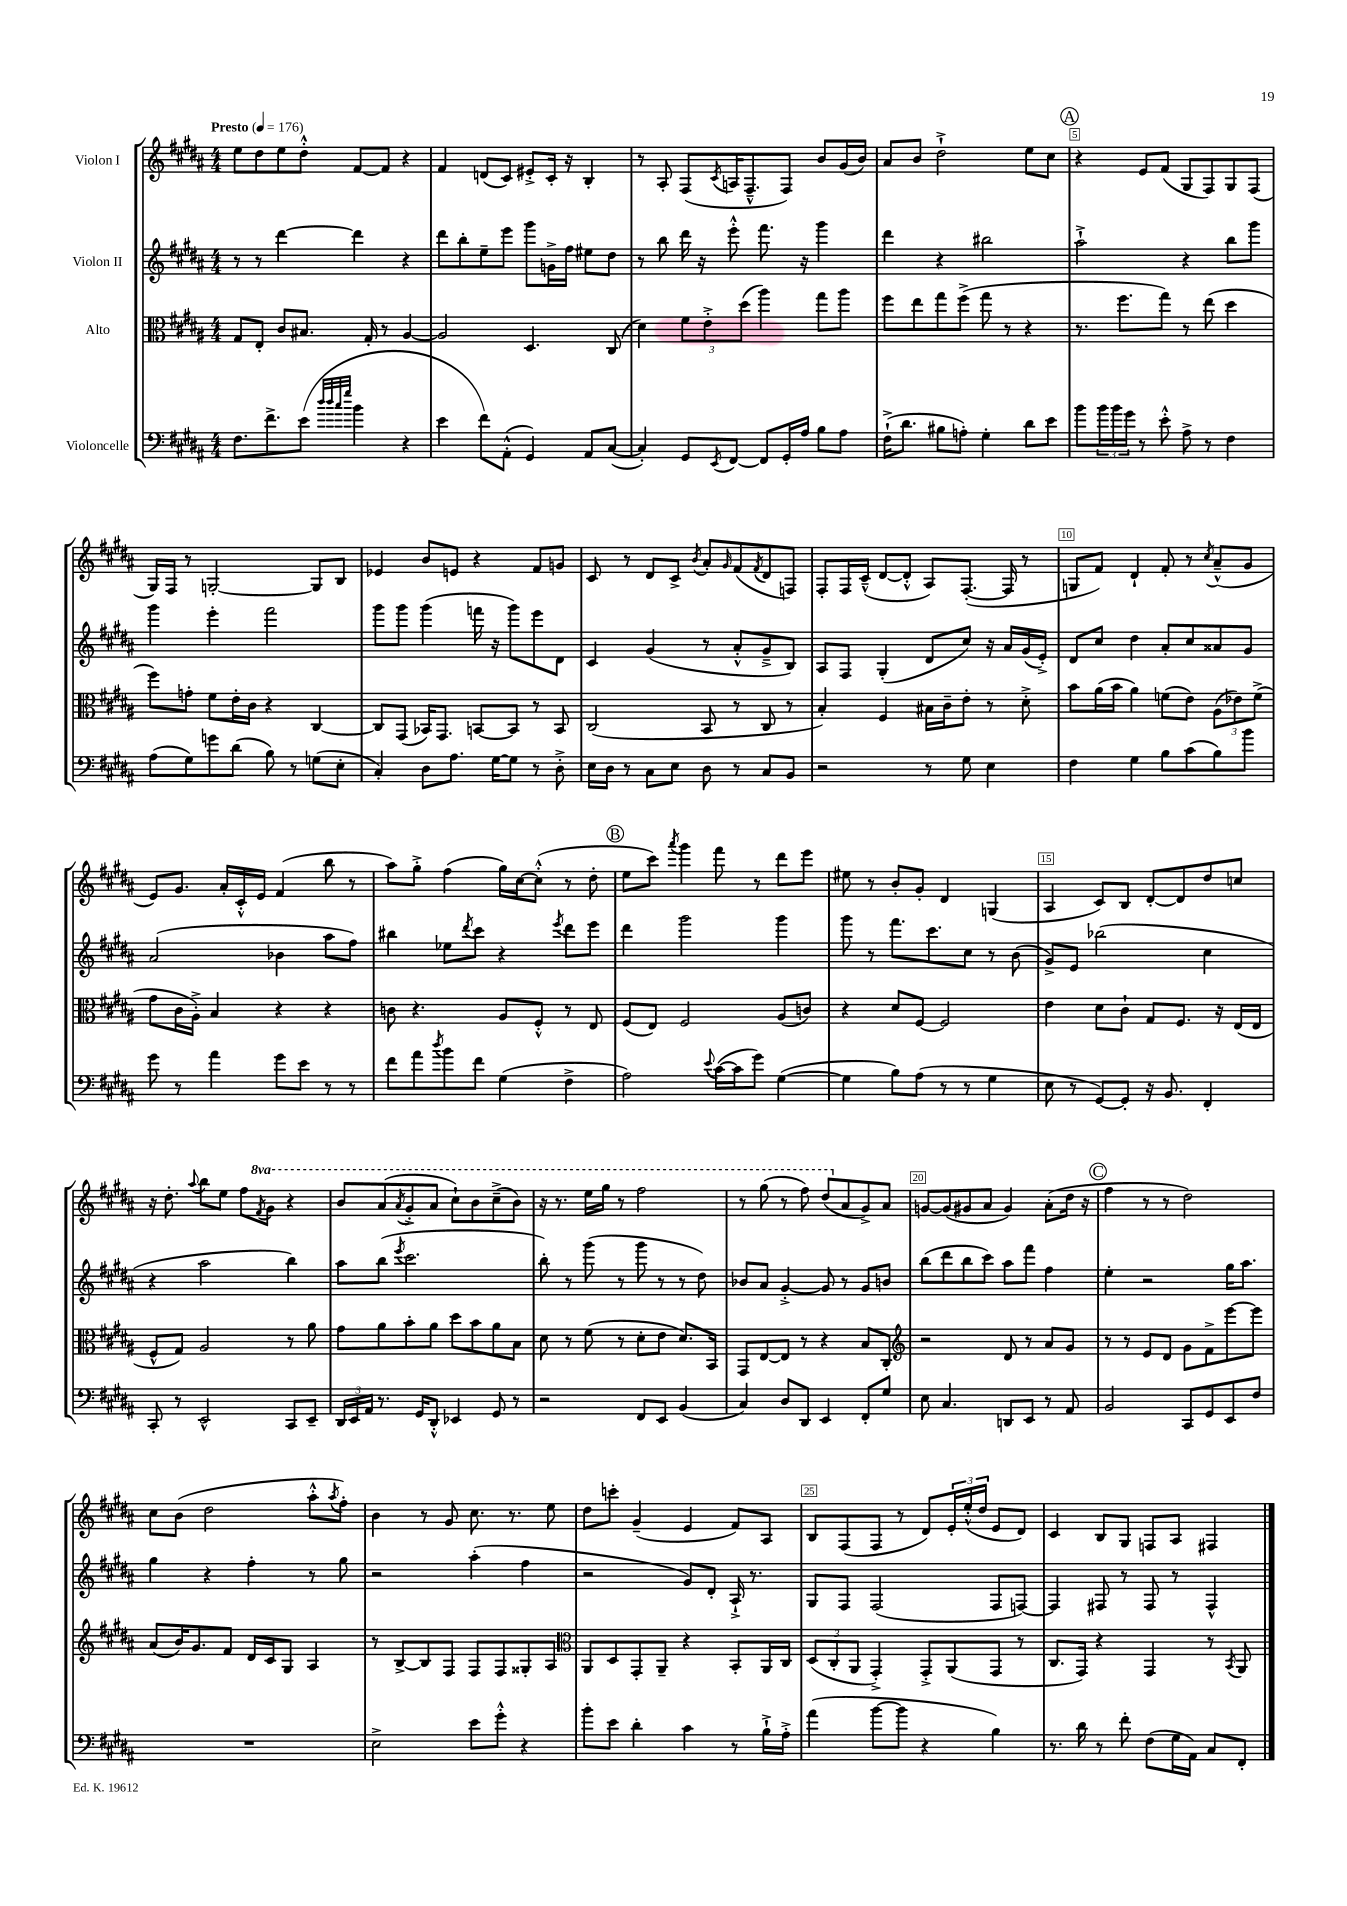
<<
\new StaffGroup <<
\new Staff = "s0" \with { instrumentName = "Violon I" } {
    \clef treble \key b \major \numericTimeSignature \time 4/4 \set Staff.ottavationMarkups = #ottavation-simple-ordinals \tempo "Presto" 4 = 176
    e''8 dis''8 e''8 dis''8-.-^ fis'8~ fis'8 r4 |
    fis'4 d'8( cis'8) eis'8-.-> cis'16-. r16 b4-. |
    r8 ais8-. fis8( \acciaccatura { cis'8 } a16 fis8.---^ fis8) b'8 gis'16( b'16) |
    ais'8 b'8 dis''2-!-> e''8 cis''8 |
    \mark \markup { \circle "A" } r4 e'8 fis'8( gis8 fis8) gis8 fis8( |
    gis16) fis16 r8 g2~-. g8 b8 |
    ees'4 b'8 e'8 r4 fis'8 g'8 |
    cis'8 r8 dis'8 cis'8-> \acciaccatura { b'8 } ais'8-. \grace { gis'16 } fis'8( \acciaccatura { fis'8 } dis'8 f8) |
    fis8-. fis16 cis'16---^( dis'8~ dis'8-.-^ ais8) fis8.~-.( fis16 r8 |
    g8 fis'8) dis'4-! fis'8-. r8 \acciaccatura { cis''8 } ais'8---^( gis'8 |
    e'8) gis'8. ais'16-. cis'16-.-^ e'16 fis'4( b''8 r8 |
    ais''8) gis''8-.-> fis''4( gis''16) cis''16~ cis''8-.-^( r8 dis''8-. |
    \mark \markup { \circle "B" } e''8 cis'''8) \acciaccatura { ais'''8 } gis'''4 fis'''8 r8 dis'''8 e'''8 |
    eis''8 r8 b'8-. gis'8-. dis'4 g4( |
    ais4 cis'8) b8 dis'8~-. dis'8 dis''8 c''8 |
    r16 dis''8.-. \appoggiatura { ais''8 } b''8 e''8 fis''8 \ottava #1 \acciaccatura { fis''8 } gis''8 r4 |
    b''8 ais''8( \acciaccatura { ais''8 } gis''8-.-> ais''8 cis'''8-!) b''8 cis'''8--->( b''8) |
    r16 r8. e'''16 gis'''16 r8 fis'''2 |
    r8 gis'''8( r8 fis'''8) dis'''8( \ottava #0 ais'8 gis'8->) ais'8 |
    g'8~ g'8( gis'8 ais'8 gis'4) ais'8-.( dis''16 r16 |
    \mark \markup { \circle "C" } fis''4 r8 r8 dis''2) |
    cis''8 b'8( dis''2 ais''8-.-^ \acciaccatura { ais''8 } fis''8-.) |
    b'4 r8 gis'8 cis''8. r8. e''8 |
    dis''8 c'''8-. gis'4--( e'4 fis'8) ais8 |
    b8 fis8( fis8 r8 dis'8) \tuplet 3/2 { e'16-. e''16-.-^( dis''16 } e'8 dis'8) |
    cis'4 b8 gis8 f8 ais8 fis4 \bar "|." |
}
\new Staff = "s1" \with { instrumentName = "Violon II" } {
    \clef treble \key b \major \numericTimeSignature \time 4/4
    r8 r8 dis'''4~ dis'''4 r4 |
    dis'''8 b''8-. e''8-- e'''8 gis'''8 g'16-> fis''16 eis''8 dis''8 |
    r8 b''8 dis'''16 r16 e'''8-.-^ fis'''8. r16 gis'''4 |
    dis'''4 r4 bis''2 |
    \mark \markup { \circle "A" } ais''2-!-> r4 b''8 gis'''8 |
    gis'''4 e'''4-. fis'''2 |
    gis'''8 gis'''8 gis'''4( f'''16 r16 gis'''8) e'''8 dis'8 |
    cis'4 gis'4( r8 ais'8-.-^ gis'8---> b8) |
    ais8 fis8 gis4-.( dis'8 cis''8) r16 ais'16 gis'16( e'16-.->) |
    dis'8 cis''8 dis''4 ais'8-. cis''8 aisis'8 gis'8 |
    ais'2( bes'4 ais''8 fis''8) |
    bis''4 ees''8 \acciaccatura { dis'''8 } cis'''8 r4 \acciaccatura { e'''8 } dis'''8 e'''8 |
    \mark \markup { \circle "B" } dis'''4 gis'''2 gis'''4 |
    gis'''8 r8 fis'''8. cis'''8. cis''8 r8 b'8( |
    gis'8->) e'8 bes''2( cis''4 |
    r4 ais''2 b''4) |
    ais''8 b''8( \acciaccatura { e'''8 } cis'''2. |
    b''8-.) r8 gis'''8( r8 gis'''8 r8 r8 dis''8) |
    bes'8 ais'8 gis'4~-.-> gis'8 r8 gis'8 b'8 |
    b''8( dis'''8 b''8 cis'''8) ais''8 fis'''8 fis''4 |
    \mark \markup { \circle "C" } e''4-. r2 gis''16 ais''8. |
    gis''4 r4 fis''4-. r8 gis''8 |
    r2 ais''4-.( fis''4 |
    r2 gis'8) dis'8-. ais16-!-> r8. |
    gis8 fis8 fis2( fis8 f8~) |
    f4 fis8 r8 fis8 r8 fis4-^ \bar "|." |
}
\new Staff = "s2" \with { instrumentName = "Alto" } {
    \clef alto \key b \major \numericTimeSignature \time 4/4
    gis8 e8-. cis'8 bis8. gis16-. r8 ais4~ |
    ais2 dis4. cis8( |
    dis'4) \tuplet 3/2 { fis'8 e'8-.-> dis''8( } ais''4) gis''8 ais''8 |
    fis''8 e''8 gis''8 fis''8->( gis''8 r8 r4 |
    \mark \markup { \circle "A" } r8. fis''8. gis''8) r8 e''8( dis''4 |
    fis''8) g'8-. fis'8 e'16-. cis'16 r4 cis4~ |
    cis8 gis,8( bes,16) gis,8. b,8~ b,8 r8 b,8 |
    cis2( b,8 r8 cis8 r8 |
    b4-.) fis4 bis16 cis'16-- e'8-. r8 dis'8-.-> |
    b'8 ais'16( b'16 ais'4) f'8( e'8) \tuplet 3/2 { ais8( ees'8) f'8->( } |
    gis'8 cis'16 ais16-.->) b4 r4 r4 |
    c'8 r4. ais8 fis8-.-^ r8 e8 |
    \mark \markup { \circle "B" } fis8( e8) fis2 ais8( c'8) |
    r4 dis'8 fis8~ fis2 |
    e'4 dis'8 cis'8-! gis8 fis8. r16 e16( e16 |
    fis8-^ gis8) ais2 r8 ais'8 |
    gis'8 ais'8 b'8-. ais'8 dis''8 b'8 ais'8 b8 |
    dis'8 r8 fis'8( r8 dis'8-. e'8 dis'8.) b,16 |
    gis,8 e8~ e8 r8 r4 b8 cis8-. |
    \clef treble r2 dis'8 r8 ais'8 gis'8 |
    \mark \markup { \circle "C" } r8 r8 e'8 dis'8 gis'8 fis'8-> e'''8~ e'''8 |
    ais'8( b'16) gis'8. fis'8 dis'16 cis'16 gis8 ais4 |
    r8 b8~-> b8 fis8 fis8 fis8 gisis8-. ais8 |
    \clef alto ais,8 dis8 gis,8-. ais,8-- r4 b,8-. ais,16 cis16 |
    \tuplet 3/2 { dis8( cis8-. ais,8 } gis,4-.->) gis,8-.-> ais,8( gis,8 r8 |
    cis8. gis,16) r4 gis,4 r8 \acciaccatura { b,8 } ais,8 \bar "|." |
}
\new Staff = "s3" \with { instrumentName = "Violoncelle" } {
    \clef bass \key b \major \numericTimeSignature \time 4/4
    fis8. fis'8.-> e'8( \grace { dis''32 dis''32 cis''32 gis''32 } b'4 r4 |
    e'4 fis'8) ais,8-.-^( gis,4) ais,8 cis8~( |
    cis4-.) gis,8 \acciaccatura { e,8 } fis,8~ fis,8 gis,16-. ais16 b8 ais8 |
    fis16-!->( dis'8. bis8 a8-.) gis4-. dis'8 e'8 |
    \mark \markup { \circle "A" } b'8 \tuplet 3/2 { b'16 b'16 gis'16 } r8 e'8-.-^ ais8-> r8 fis4 |
    ais8( gis8) g'8 dis'8( b8) r8 g8( e8-. |
    cis4-.) dis8 ais8. gis16~ gis8 r8 dis8-.-> |
    e16 dis16 r8 cis8 e8 dis8 r8 cis8 b,8 |
    r2 r8 gis8 e4 |
    fis4 gis4 b8 cis'8( b8) b'8 |
    gis'8 r8 ais'4 gis'8 e'8 r8 r8 |
    fis'8 ais'8 \acciaccatura { dis''8 } b'8 fis'8 gis4( fis4-> |
    \mark \markup { \circle "B" } ais2) \appoggiatura { e'8 } cis'16~( cis'16 gis'8) gis4~( |
    gis4 b8) ais8( r8 r8 gis4 |
    e8 r8 gis,8~) gis,8-. r16 b,8. fis,4-. |
    cis,8-. r8 e,2-^ cis,8 e,8-- |
    \tuplet 3/2 { dis,16 e,16 ais,16 } r8. gis,16 dis,8-.-^ ees,4 gis,8 r8 |
    r2 fis,8 e,8 b,4( |
    cis4) dis8 dis,8 e,4 fis,8-. gis8 |
    e8 cis4. d,8 e,8 r8 ais,8 |
    \mark \markup { \circle "C" } b,2 cis,8 gis,8 e,8 fis8 |
    R1 |
    e2-> e'8 gis'8-.-^ r4 |
    b'8-. e'8 dis'4-. cis'4 r8 b16-!-> ais16-.-> |
    ais'4( b'8~ b'8 r4 b4) |
    r8. dis'16 r8 fis'8-. fis8( gis16 ais,16) cis8 fis,8-. \bar "|." |
}
>>
>>
\layout { \context { \Score \override BarNumber.break-visibility = ##(#f #t #t) barNumberVisibility = #(every-nth-bar-number-visible 5) \override BarNumber.stencil = #(make-stencil-boxer 0.1 0.3 ly:text-interface::print) } }
